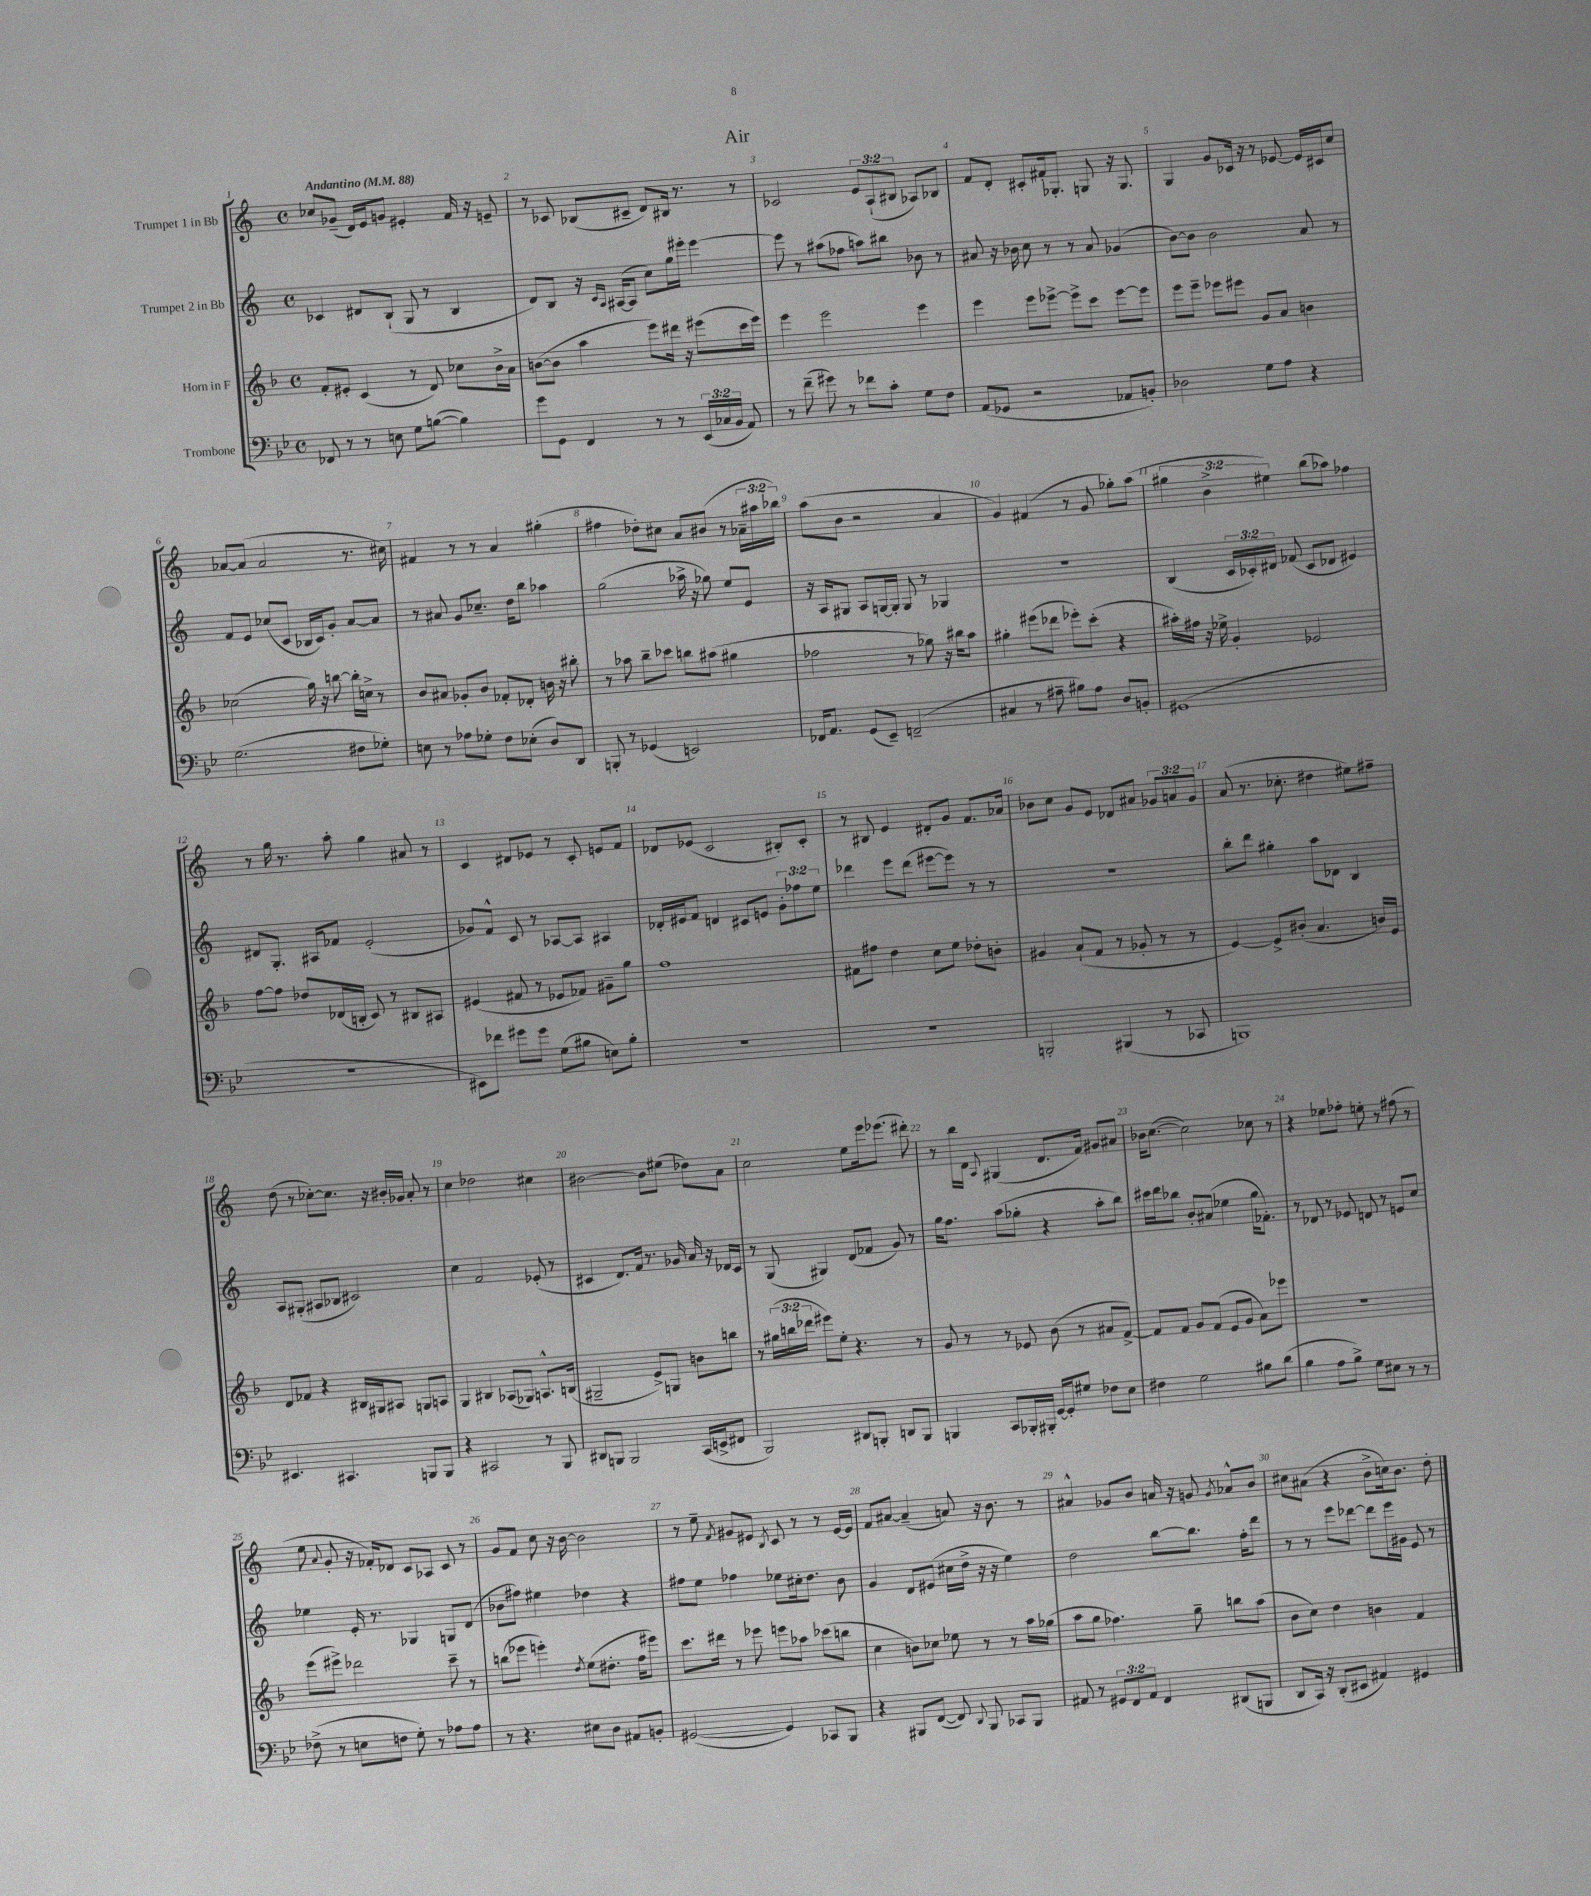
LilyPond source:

\header { title = "Air" }
<<
\new StaffGroup <<
\new Staff = "s0" \with { instrumentName = "Trumpet 1 in Bb" } {
    \clef treble \key c \major \defaultTimeSignature \time 4/4 \override Staff.TupletNumber.text = #tuplet-number::calc-fraction-text \tempo "Andantino" 4 = 88
    \autoBeamOff ces''8[ ges'8]--( d'16[) e'16 g'8] eis'4-. f'16 r16 e'8-- |
    r8 ces'8 bes8[( cis'8]-- d'8[) bis16] r8. r8 |
    ces'2 \tuplet 3/2 { e'8[ a8-!( bis8] } aes8[) bes8] |
    f'8[ d'8]-. cis'8[-. fis'16-. ges8.]-. g8 r16 g8. |
    g4 g'8[ ces'16] r16 r8 ees'8~ ees'16[ cis'16 c''8] |
    aes'8[~ aes'8]( aes'2 r8. cis''16) |
    fis'4 r8 r8 a'4 gis''4-.( |
    fis''4 des''8[-.) cis''8] a'8[ bis'8]( r8 \tuplet 3/2 { aes'16[-- ais''16 bes''16]) } |
    a''8[( b'8] r2 a'4 |
    g'4) fis'4( r8 g'8 ges''8[-.) a''8]( |
    \tuplet 3/2 { gis''4 b'4-> eis''4) } b''8[( aes''8]) fes''4 |
    r8 g''16 r8. a''8-. g''4 ais'8 r8 |
    c'4 dis'8[ ees'8] r8 c'8-. e'8[ f'8] |
    des'8[ ees'8]( c'2 bis8[-.) c'8]-. |
    r8 bis8 e'4 dis'8[-. g'8] f'8.[ aes'16] |
    bes'8[ c''8] g'8[ e'8] des'8[ ais'8] \tuplet 3/2 { ges'8[ a'8 ges'8] } |
    a'8( r8. ces''8.-. dis''4 eis''8[) fis''8]-- |
    d''8( r8 ces''8[~-.) ces''8.] r16 bis'16[-. ges'16] a'8-. r8 |
    c''4 des''2 cis''4 |
    bis'2~ bis'8[ eis''8]( des''8[) a'8] |
    c''2 e''8[ e'''16 ees'''8.]( dis'''8-.) |
    r8 b''16[ d'16] \appoggiatura { a8 } gis4( d'8.[ f'16]) gis'8[ ais'8] |
    bes'16[ c''8.]~( c''2) ces''8 r8 |
    r4 ees''8[ fes''8]-. e''8-. r8 fis''8( r8 |
    e''8 \appoggiatura { a'8 } g'8-. r16 fes'16[-.) des'8] c'8[ aes8] c'8 r8 |
    g'8[ f'8] c''8 r16 b'16~ b'2 |
    r8 e''8-- \acciaccatura { f'8 } gis'8[ eis'8] \acciaccatura { b8 } c'8 r8 r8 eis'16[~ eis'16] |
    f'8[ ais'8]~ ais'4--( a'8) r16 b'8. r8 |
    ais'4-^ ges'8[ b'8] a'16 r16 g'8 \acciaccatura { g'8 } aes'8[-^ b'8] |
    cis''8[ ais'8]( r4 b'8[-> c''16) b'8.] d''8-. \bar "|." |
}
\new Staff = "s1" \with { instrumentName = "Trumpet 2 in Bb" } {
    \clef treble \key c \major \defaultTimeSignature \time 4/4 \override Staff.TupletNumber.text = #tuplet-number::calc-fraction-text
    \autoBeamOff ces'4 dis'8[ b8]-!( g8 r8 b4 |
    d'8[) b8] r16 \grace { c'16[ a16] } ais16[~( ais8] c''8[) g''16 eis'''16]-. eis'''4~ |
    eis'''8 r8 ais''8[( fes''8] a''8[) bis''8] bes'8 r8 |
    ais'8 r16 bes'16 c''8 r8 r8 ais'8 ges'4( |
    b'8[~) b'8] b'2 a'8 r8 |
    f'8[ e'8] ces''8[( c'8] bes16[ c'16) g'8]-. a'8[~ a'8] |
    r8 ais'8 g'8[ ces''8.]-- d''16[ b''8] aes''4 |
    g''2( aes''16-> r16 ges''8) e''8[ e'8] |
    r16 a16[ gis8] a8[ g16~ g16]-. g8 r8 ges4 |
    r1 |
    b4( \tuplet 3/2 { c'16[ ces'16-.) dis'16] } fes'8( ces'8[ des'8] eis'4) |
    dis'8[ g8.]-. ais16[ fes'8] e'2-.( |
    ges'8[) f'8]-^ c'8 r8 aes8[~ aes8] ais4 |
    des'16[-. eis'16 f'8] d'4 cis'8[ e'8] \tuplet 3/2 { g'8[-. fes''8 e''8] } |
    des'''4 e'''8[ des'''8]( eis'''8[~ eis'''8]) r8 r8 |
    R1 |
    b''8[-. d'''8] gis''4-. a''8[ des'8] b4 |
    a8[ gis8]-.( ais8[ bes8] cis'2) |
    c''4 f'2 ees'8-.( r8 |
    cis'4 d'8.[) f'16] r8. ges'16 a'16 r16 des'16[ cis'16] |
    r8 g8( gis4) d'8[( fes'8] g'8) r8 |
    g''16[ f''8.] a''8[( ges''8]-. r4 a''8[-. b''8]) |
    cis'''16[ d'''16 bes''8] b'8[-. ais'8]( ees''4 g''16[ fes'8.]-.) |
    r8 des'8 r8 ees'8 d'8 r8 e'8[ c''8] |
    ees''4 e'16-. r8. ges4 g8[ d'8]( |
    bes'8[ fis''8]) eis''4 des''4 r4 |
    fis''8[ e''8] fes''4 ees''8[ cis''16-. d''8.] b'8 |
    g'4 d'8[ eis'8]( cis''16[ d''16]-> r16 r16 e''4) |
    d''2 b''8[~ b''8.] f''16[-. d'''8] |
    r8 r8 e'''8[ des'''8]~ des'''8[ e'''16 gis'16] e'8 r8 \bar "|." |
}
\new Staff = "s2" \with { instrumentName = "Horn in F" } {
    \clef treble \key f \major \defaultTimeSignature \time 4/4 \override Staff.TupletNumber.text = #tuplet-number::calc-fraction-text
    \autoBeamOff f'8[-. eis'8]-. c'4( r8 d'8) ces''8[ bes'16-> a'16] |
    b'8[~( b'8] a''4 e'''8[) dis'''16] r16 eis'''8[( c'''16 eis'''16]) |
    e'''4 e'''2 e'''4 |
    e'''4 e'''8[ ees'''8]~-> ees'''8[-> c'''8] ees'''8[~ ees'''8] |
    e'''8[ e'''8]-- ees'''8[ eis'''8] g'8[ a'8] b'4 |
    ces''2( g''16) r16 b''8~ b''16[-. c''16]-> r8 |
    bes'8[ ais'8] ges'8[-. bes'8] fes'8[-. des'8]-. b'16 r16 bis''8-. |
    r8 aes''8 bes''8[-- ces'''8] b''8[ ais''8]( gis''4 |
    fes''2 r8 ges''8) r16 bis''16[ a''8] |
    gis''4-. eis'''8[( des'''8] ees'''8[-.) c'''8]-.( r4 |
    ais''16[-.) fis''16] r16 ees''16-> g'4-. ees'2 |
    f''8[~ f''8] des''8[ des'16( b16]-. c'8) r8 bis8[ ais8] |
    eis'4( fis'8 r8 ees'8[ fes'8]) gis'8[-- g''8] |
    f''1 |
    fis'8[ fis''8] d''4 c''8[ e''8] des''8[-. b'8]-. |
    gis'4 a'8[-!( f'8] r8 ges'8-. r8 r8 |
    e'4~) e'8[-> bis'8]-.( a'4. b'16[) e'16] |
    d'8[ fes'8] r4 bis16[ gis16 ais8] g8[ a8] |
    g4 bis4 aes8[( ges8]) a8.[-^ b16]( |
    gis2-- e'8[->) g8] b'8[ b''8] |
    r8 \tuplet 3/2 { gis''16[( b''16 des'''16] } eis'''8[) e''8]-. r4. r8 |
    g'8 r8 r8 ees'8 bes'8( r8 ais'8[ f'8]~->) |
    f'8[ f'8] g'8[ f'8]( e'8[ g'8] a'8[) ees'''8] |
    r1 |
    e'''8[( eis'''8]->) des'''2 c'''8-- r8 |
    b''8[( ees'''8] e'''4-.) \acciaccatura { d''8 } e''8[( dis''8.]-. f''16[ eis'''8]) |
    c'''8.[ dis'''16] r8 ees'''8 e'''8[ aes''8] ces'''8[( b''8] |
    c''4 b'8[) ces''8] ees''8 r8 r8 a''16[ ges''16]( |
    a''8[ g''8] fes''4.) g''8-- b''8[ a''8]( |
    bes'8[ c''8]) d''4 b'4 f'4 \bar "|." |
}
\new Staff = "s3" \with { instrumentName = "Trombone" } {
    \clef bass \key bes \major \defaultTimeSignature \time 4/4 \override Staff.TupletNumber.text = #tuplet-number::calc-fraction-text
    \autoBeamOff fes,8 r8 r8 e8 g8[ b8]~( b4) |
    g'8[ g,8] f,4 r8 r8 \tuplet 3/2 { ees,16[( ces16 bes,16] } a,8) |
    r8 f'8--( gis'8) r8 fes'8[ c'8]-. g8[ f8] |
    a,8[( ges,8] r2 aes,8[ b,8]-.) |
    des2 g8[ a8] r4 |
    g2.( fis8[ ges8]-.) |
    e8 r8 aes8[ ges8]-. f8[ ees8]-.( d8[) d,8] |
    b,,8-. r8 ges,4( e,2) |
    fes,16[ a,8.] g,8[( ees,8]--) f,2--( |
    cis4 r8 ais8-- bis8[) ais8] d8[ b,8]-. |
    gis,1( |
    R1 |
    eis,8[) fes'8] gis'8[ gis'8] g8[( bis8] e8[) bis8]-. |
    R1 |
    R1 |
    b,,2-. bis,,4( r8 ces,8 |
    b,,1) |
    eis,4. cis,4. b,,8[ b,,8] |
    r4 cis,2 r8 bes,,8 |
    dis,8[ b,,8] b,,2 c,16[( e,16-> fis,8] |
    bes,,2) dis,8[ b,,8]-. d,8[ b,,8] |
    b,,4 c,8[ bes,,16-. bis,,16]-. g,16[~ g,16-. gis8] fes8[ ees8] |
    fis4 g2 bis8[ d'8]( |
    bes4 a8[ bes8]->) g8[ eis8] r8 r8 |
    fes8->( r8 e8[ f8] g8-.) r8 aes8[ aes8] |
    r8 r4. eis8[ d8] ais,8[ b,8]-. |
    gis,2~( gis,4) ces,8[ bes,,8] |
    r4 bis,,8[ f,8]~( f,8) \appoggiatura { d,8 } bis,,8 ces,8[ bis,,8] |
    ais,8 r8 \tuplet 3/2 { gis,8[ f,8 ais,8] } f,4 dis,8[( b,,8] |
    d,8[ c,16]) r16 d,8[-.( eis,8] ais,4) gis,4 \bar "|." |
}
>>
>>
\layout { \context { \Score \override BarNumber.break-visibility = ##(#f #t #t) barNumberVisibility = #all-bar-numbers-visible } }
